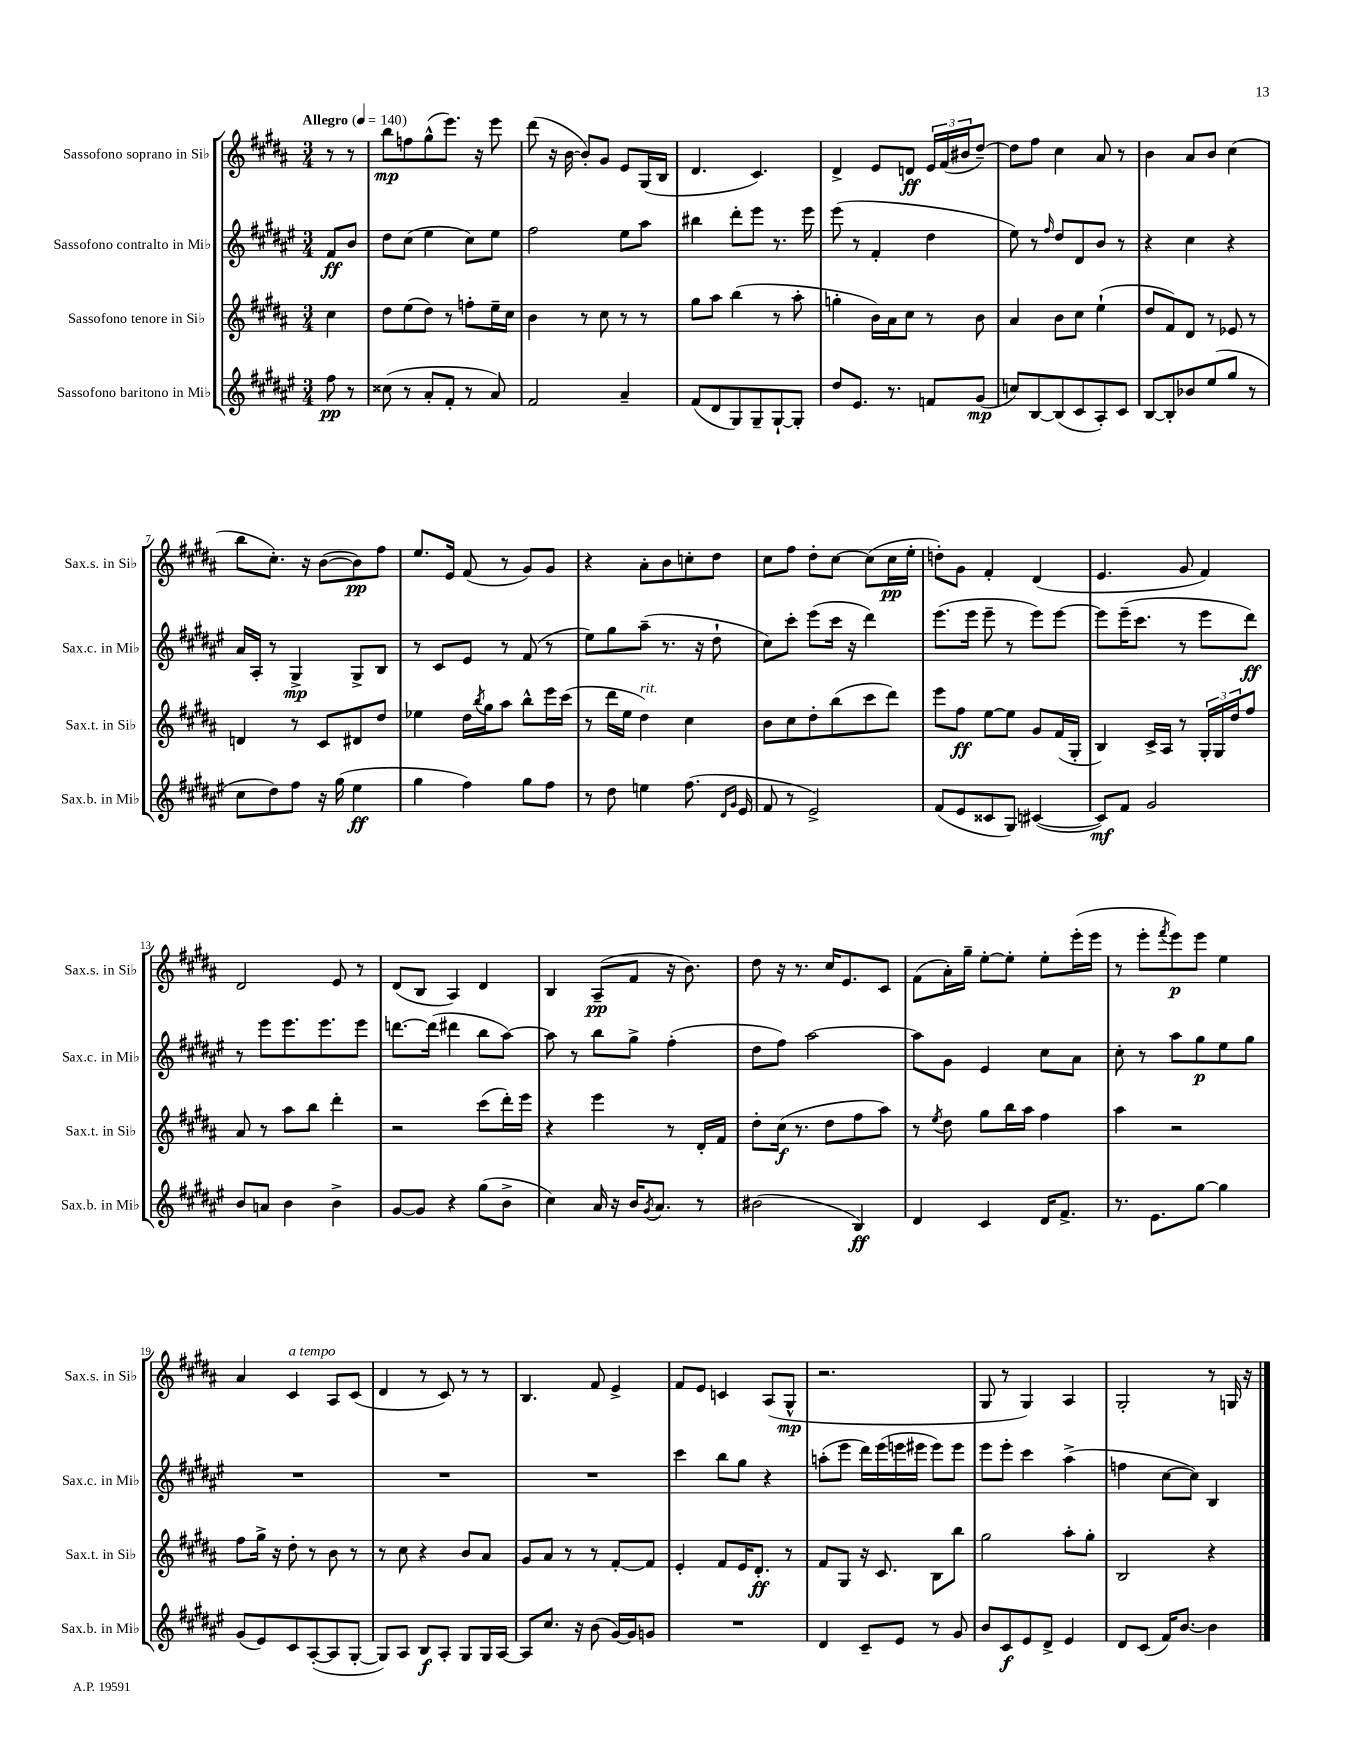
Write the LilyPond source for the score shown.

<<
\new StaffGroup <<
\new Staff = "s0" \with { instrumentName = "Sassofono soprano in Sib" shortInstrumentName = "Sax.s. in Sib" } {
    \clef treble \key b \major \numericTimeSignature \time 3/4 \partial 4 \tempo "Allegro" 4 = 140
    r8 r8 |
    b''8\mp f''8 gis''8-^( e'''8.) r16 e'''8 |
    dis'''8( r16 b'16~ b'8-.) gis'8 e'8 gis16( b16 |
    dis'4. cis'4.) |
    dis'4-> e'8 d'8\ff \tuplet 3/2 { e'16 fis'16( bis'16 } dis''8~--) |
    dis''8 fis''8 cis''4 ais'8 r8 |
    b'4 ais'8 b'8 cis''4( |
    b''8 cis''8.-.) r16 b'8~( b'8\pp) fis''8 |
    e''8. e'16 fis'8( r8 gis'8) gis'8 |
    r4 ais'8-. b'8 c''8-. dis''8 |
    cis''8 fis''8 dis''8-. cis''8~ cis''8( cis''16\pp e''16-. |
    d''8-.) gis'8 fis'4-. dis'4( |
    e'4. gis'8 fis'4) |
    dis'2 e'8 r8 |
    dis'8( b8 ais4) dis'4 |
    b4 ais8--\pp( fis'8 r16 b'8.) |
    dis''8 r16 r8. cis''16 e'8. cis'8 |
    fis'8( ais'16-.) gis''16-- e''8~-. e''8-. e''8-. e'''16-.( e'''16 |
    r8 e'''8-. \acciaccatura { fis'''8 } e'''8\p) e'''8 e''4 |
    ais'4 cis'4^\markup { \italic "a tempo" } ais8 cis'8( |
    dis'4 r8 cis'8) r8 r8 |
    b4. fis'8 e'4-> |
    fis'8 e'8 c'4 ais8( gis8-^\mp |
    r2. |
    gis8 r8 gis4) ais4 |
    gis2-. r8 g16 r16 \bar "|." |
}
\new Staff = "s1" \with { instrumentName = "Sassofono contralto in Mib" shortInstrumentName = "Sax.c. in Mib" } {
    \clef treble \key fis \major \numericTimeSignature \time 3/4 \partial 4
    fis'8\ff b'8 |
    dis''8 cis''8( eis''4 cis''8) eis''8 |
    fis''2 eis''8 ais''8 |
    bis''4 dis'''8-. eis'''8 r8. eis'''16 |
    eis'''8( r8 fis'4-. dis''4 |
    eis''8) r8 \grace { fis''16 } dis''8 dis'8 b'8 r8 |
    r4 cis''4 r4 |
    ais'16 ais16-. r8 gis4->\mp gis8-> b8 |
    r8 cis'8 eis'8 r8 fis'8( r8 |
    eis''8) gis''8 ais''8--( r8. r16 dis''8-! |
    cis''8) cis'''8-. eis'''8( cis'''16 r16 dis'''4) |
    eis'''8.( eis'''16 eis'''8-- r8 eis'''8) eis'''8~ |
    eis'''8 eis'''16--( cis'''8. r8 eis'''8 dis'''8\ff) |
    r8 eis'''8 eis'''8. eis'''8. eis'''8 |
    d'''8.~ d'''16( dis'''4 b''8 ais''8~) |
    ais''8 r8 b''8 gis''8-> fis''4-.( |
    dis''8 fis''8) ais''2~ |
    ais''8 gis'8 eis'4 cis''8 ais'8 |
    cis''8-. r8 ais''8 gis''8\p eis''8 gis''8 |
    R2. |
    R2. |
    R2. |
    cis'''4 b''8 gis''8 r4 |
    a''8-.( eis'''8 dis'''16) eis'''16( e'''16 eis'''16 eis'''8) eis'''8 |
    eis'''8 eis'''8-. cis'''4 ais''4->( |
    f''4 cis''8~ cis''8) b4 \bar "|." |
}
\new Staff = "s2" \with { instrumentName = "Sassofono tenore in Sib" shortInstrumentName = "Sax.t. in Sib" } {
    \clef treble \key b \major \numericTimeSignature \time 3/4 \partial 4
    cis''4 |
    dis''8 e''8( dis''8) r8 f''8-. e''16-- cis''16 |
    b'4 r8 cis''8 r8 r8 |
    gis''8 ais''8 b''4( r8 ais''8-. |
    g''4-. b'16) ais'16 cis''8 r8 b'8 |
    ais'4 b'8 cis''8 e''4-!( |
    dis''8 fis'8) dis'8 r8 ees'8 r8 |
    d'4 r8 cis'8 dis'8 dis''8 |
    ees''4 dis''16 \acciaccatura { b''8 } gis''16 ais''8 b''8-^ e'''16 cis'''16( |
    r8 dis'''16 e''16 dis''4^\markup { \italic "rit." }) cis''4 |
    b'8 cis''8 dis''8-. b''8( cis'''8 dis'''8) |
    e'''8 fis''8\ff e''8~ e''8 gis'8 fis'16( gis16-. |
    b4) cis'16-> ais16 r8 \tuplet 3/2 { gis16-. gis16 dis''16 } fis''8 |
    ais'8 r8 ais''8 b''8 dis'''4-. |
    r2 cis'''8( dis'''16-.) e'''16 |
    r4 e'''4 r8 dis'16-. fis'16 |
    dis''8-. cis''16\f( r8. dis''8 fis''8 ais''8) |
    r8 \acciaccatura { e''8 } dis''8 gis''8 b''16 ais''16 fis''4 |
    ais''4 r2 |
    fis''8 gis''16-> r16 dis''8-. r8 b'8 r8 |
    r8 cis''8 r4 b'8 ais'8 |
    gis'8 ais'8 r8 r8 fis'8~-. fis'8 |
    e'4-. fis'8 e'16 dis'8.-.\ff r8 |
    fis'8 gis8 r16 cis'8. b8 b''8 |
    gis''2 ais''8-. gis''8-. |
    b2 r4 \bar "|." |
}
\new Staff = "s3" \with { instrumentName = "Sassofono baritono in Mib" shortInstrumentName = "Sax.b. in Mib" } {
    \clef treble \key fis \major \numericTimeSignature \time 3/4 \partial 4
    fis''8\pp r8 |
    cisis''8( r8 ais'8-. fis'8-. r8 ais'8) |
    fis'2 ais'4-- |
    fis'8( dis'8 gis8) gis8-- gis8~-! gis8-. |
    dis''8 eis'8. r8. f'8 gis'8\mp( |
    c''8) b8~ b8( cis'8 ais8-.) cis'8 |
    b8~ b8-. bes'8 eis''8( gis''8 r8 |
    cis''8 dis''8) fis''8 r16 gis''16( eis''4\ff |
    gis''4 fis''4) gis''8 fis''8 |
    r8 dis''8 e''4 fis''8.( \grace { dis'16 gis'16 } eis'16 |
    fis'8 r8 eis'2->) |
    fis'8( eis'8 cisis'8 gis8) cis'4~( |
    cis'8\mf) fis'8 gis'2 |
    b'8 a'8 b'4 b'4-> |
    gis'8~ gis'8 r4 gis''8( b'8-> |
    cis''4) ais'16 r16 b'16 \acciaccatura { gis'8 } ais'8. r8 |
    bis'2( b4\ff) |
    dis'4 cis'4 dis'16 fis'8.-> |
    r8. eis'8. gis''8~ gis''4 |
    gis'8( eis'8) cis'8 ais8~-.( ais8 gis8~-. |
    gis8) ais8 b8\f ais8-. gis8 gis16 ais16~ |
    ais8 cis''8. r16 b'8( gis'16~) gis'16 g'8 |
    R2. |
    dis'4 cis'8-- eis'8 r8 gis'8 |
    b'8 cis'8\f eis'8 dis'8-> eis'4 |
    dis'8 cis'8( fis'16) b'8.~ b'4 \bar "|." |
}
>>
>>
